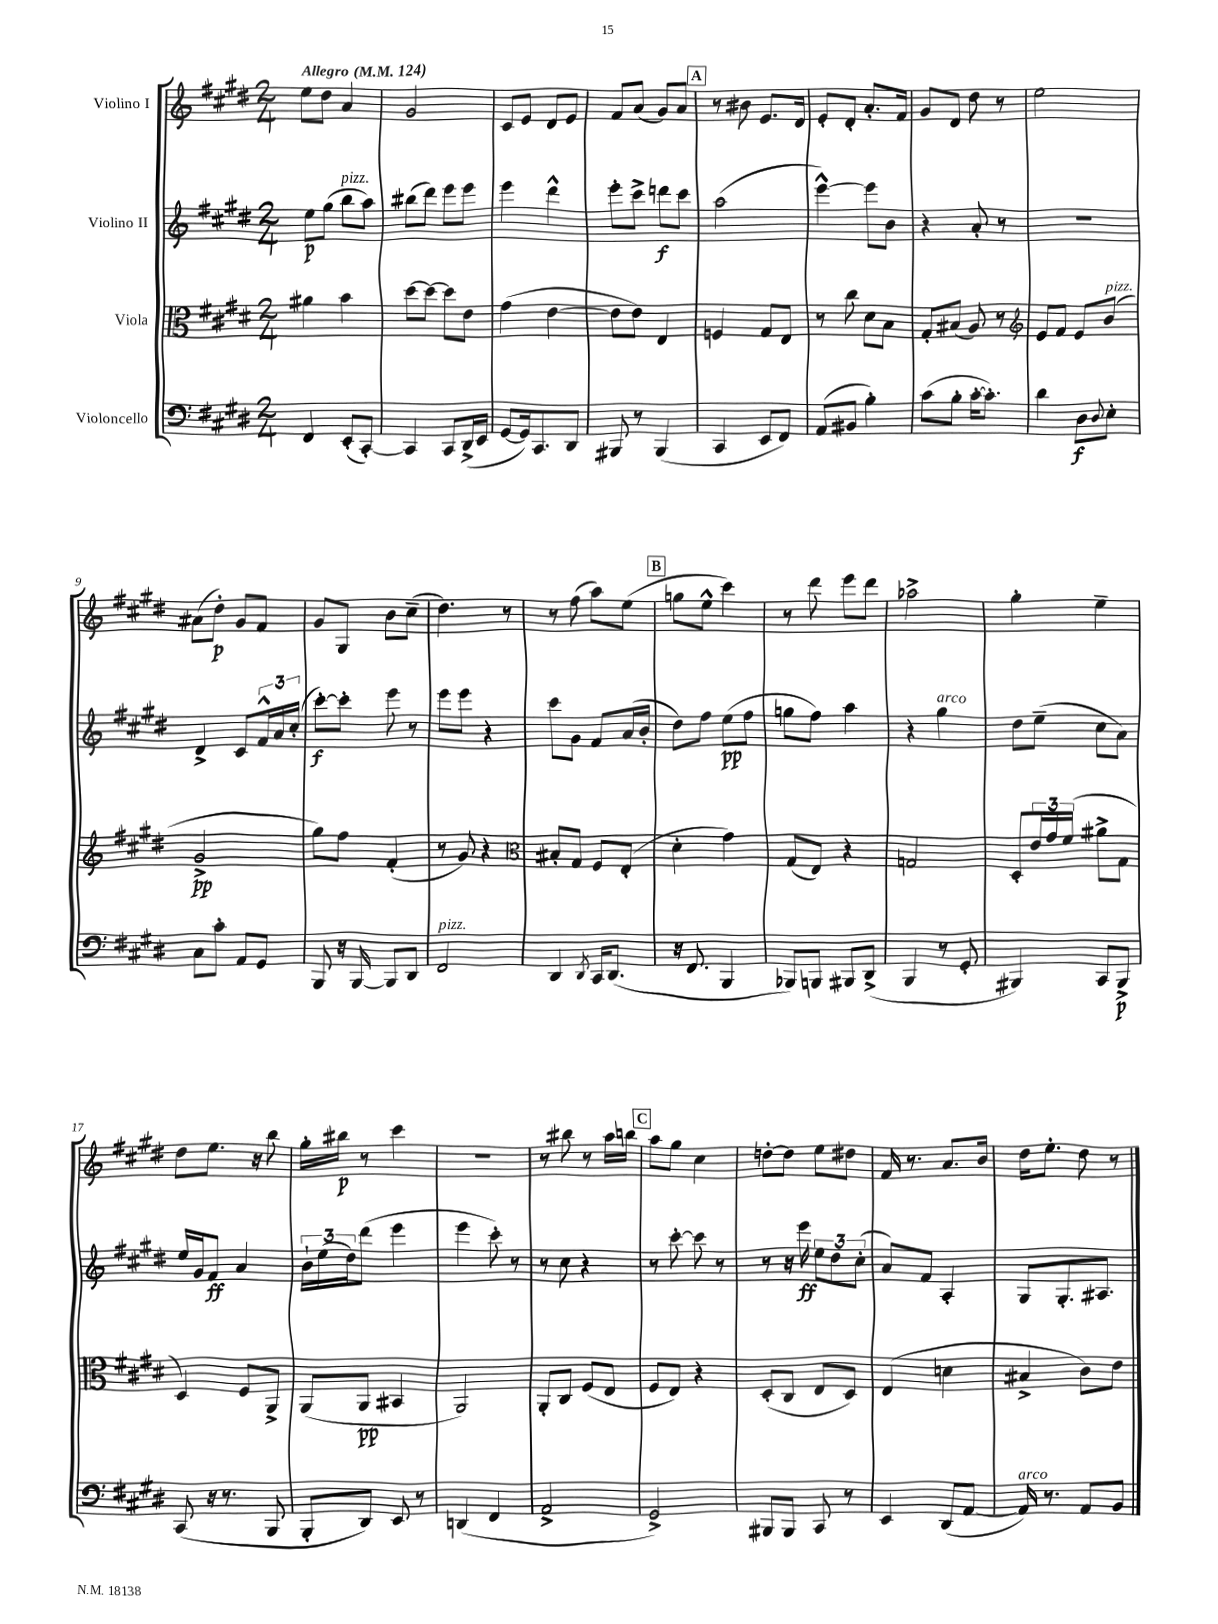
<<
\new StaffGroup <<
\new Staff = "s0" \with { instrumentName = "Violino I" } {
    \clef treble \key e \major \numericTimeSignature \time 2/4 \tempo "Allegro" 4 = 124
    e''8 dis''8 a'4 |
    gis'2 |
    cis'8 e'8 dis'8 e'8 |
    fis'8 a'8( gis'8) a'8 |
    \mark \markup { \box "A" } r8 bis'8 e'8. dis'16 |
    e'8-. dis'8-. a'8.-. fis'16 |
    gis'8 dis'8 dis''8 r8 |
    e''2 |
    ais'8( dis''8-.\p) gis'8 fis'8 |
    gis'8 gis8 b'8 cis''8--( |
    dis''4.) r8 |
    r8 fis''8( a''8) e''8( |
    \mark \markup { \box "B" } g''8 e''8-^ cis'''4) |
    r8 dis'''8 e'''8 dis'''8 |
    aes''2-> |
    gis''4-. e''4-- |
    dis''8 e''8. r16 b''8 |
    gis''16-. bis''16\p r8 cis'''4 |
    r2 |
    r8 bis''8 r8 a''16 b''16 |
    \mark \markup { \box "C" } a''8 gis''8 cis''4 |
    d''8~-. d''8 e''8 dis''8 |
    fis'16 r8. a'8. b'16 |
    dis''16 e''8.-. dis''8 r8 \bar "|." |
}
\new Staff = "s1" \with { instrumentName = "Violino II" } {
    \clef treble \key e \major \numericTimeSignature \time 2/4
    e''8\p gis''8( b''8^\markup { \italic "pizz." } a''8) |
    bis''8( dis'''8) e'''8 e'''8 |
    e'''4 dis'''4-^ |
    e'''8-. cis'''8-> d'''8\f cis'''8 |
    \mark \markup { \box "A" } a''2( |
    e'''4~-^) e'''8 b'8 |
    r4 a'8-. r8 |
    R2 |
    dis'4-> cis'8 \tuplet 3/2 { fis'16-^ a'16 cis''16-.( } |
    cis'''8~-.\f) cis'''8-. e'''8 r8 |
    e'''8 e'''8 r4 |
    cis'''8 gis'8 fis'8 a'16( b'16-. |
    \mark \markup { \box "B" } dis''8) fis''8 e''8\pp( fis''8 |
    g''8 fis''8) a''4 |
    r4 gis''4^\markup { \italic "arco" } |
    dis''8 e''8--( cis''8 a'8) |
    e''16 gis'16 fis'8\ff a'4 |
    \tuplet 3/2 { b'16-! e''16( dis''16) } dis'''8( e'''4 |
    e'''4 cis'''8-.) r8 |
    r8 cis''8 r4 |
    \mark \markup { \box "C" } r8 cis'''8~-. cis'''8 r8 |
    r8 r16 e'''16\ff \tuplet 3/2 { e''8 dis''8 cis''8-.( } |
    a'8) fis'8 a4-. |
    gis8 gis8.-. ais8. \bar "|." |
}
\new Staff = "s2" \with { instrumentName = "Viola" } {
    \clef alto \key e \major \numericTimeSignature \time 2/4
    ais'4 b'4 |
    dis''8~ dis''8~ dis''8 e'8 |
    gis'4( e'4~ |
    e'8 e'8) e4 |
    \mark \markup { \box "A" } f4 gis8 e8 |
    r8 cis''8 dis'8 b8 |
    gis8-. bis8( a8) r8 |
    \clef treble e'8 fis'8 e'8 b'8^\markup { \italic "pizz." }( |
    gis'2->\pp |
    gis''8) fis''8 fis'4-.( |
    r8 gis'8) r4 |
    \clef alto bis8-. gis8 fis8 e8-.( |
    \mark \markup { \box "B" } dis'4-. gis'4) |
    gis8( e8) r4 |
    g2 |
    dis8-. \tuplet 3/2 { e'16 gis'16 fis'16( } ais'8-> gis8 |
    dis4) fis8 a,8-> |
    a,8( a,8\pp bis,4 |
    a,2) |
    a,8-. cis8 fis8( e8 |
    \mark \markup { \box "C" } fis8 e8) r4 |
    dis8-.( cis8 e8 dis8) |
    e4( d'4 |
    bis4-> cis'8) e'8 \bar "|." |
}
\new Staff = "s3" \with { instrumentName = "Violoncello" } {
    \clef bass \key e \major \numericTimeSignature \time 2/4
    fis,4 e,8-.( cis,8~-.) |
    cis,4 cis,8 dis,16->( e,16 |
    gis,8~ gis,16) cis,8. dis,8 |
    bis,,8 r8 bis,,4( |
    \mark \markup { \box "A" } cis,4 e,8 fis,8) |
    a,8( bis,8 b4-.) |
    cis'8( b8-. cis'16~-. cis'8.-.) |
    dis'4 dis8\f \appoggiatura { dis8 } e8-. |
    cis8 cis'8-. a,8 gis,8 |
    b,,8 r16 b,,16~ b,,8 dis,8 |
    fis,2^\markup { \italic "pizz." } |
    dis,4 \acciaccatura { dis,8 } cis,16 dis,8.( |
    \mark \markup { \box "B" } r16 fis,8. b,,4 |
    bes,,8) b,,8 bis,,8 dis,8->( |
    b,,4 r8 gis,8-. |
    bis,,4) cis,8 bis,,8->\p |
    cis,8( r16 r8. b,,8 |
    b,,8-. dis,8) e,8 r8 |
    d,4( fis,4 |
    a,2-> |
    \mark \markup { \box "C" } gis,2->) |
    bis,,8 bis,,8 cis,8 r8 |
    e,4 dis,8( a,8~ |
    a,16^\markup { \italic "arco" }) r8. a,8 b,8 \bar "|." |
}
>>
>>
